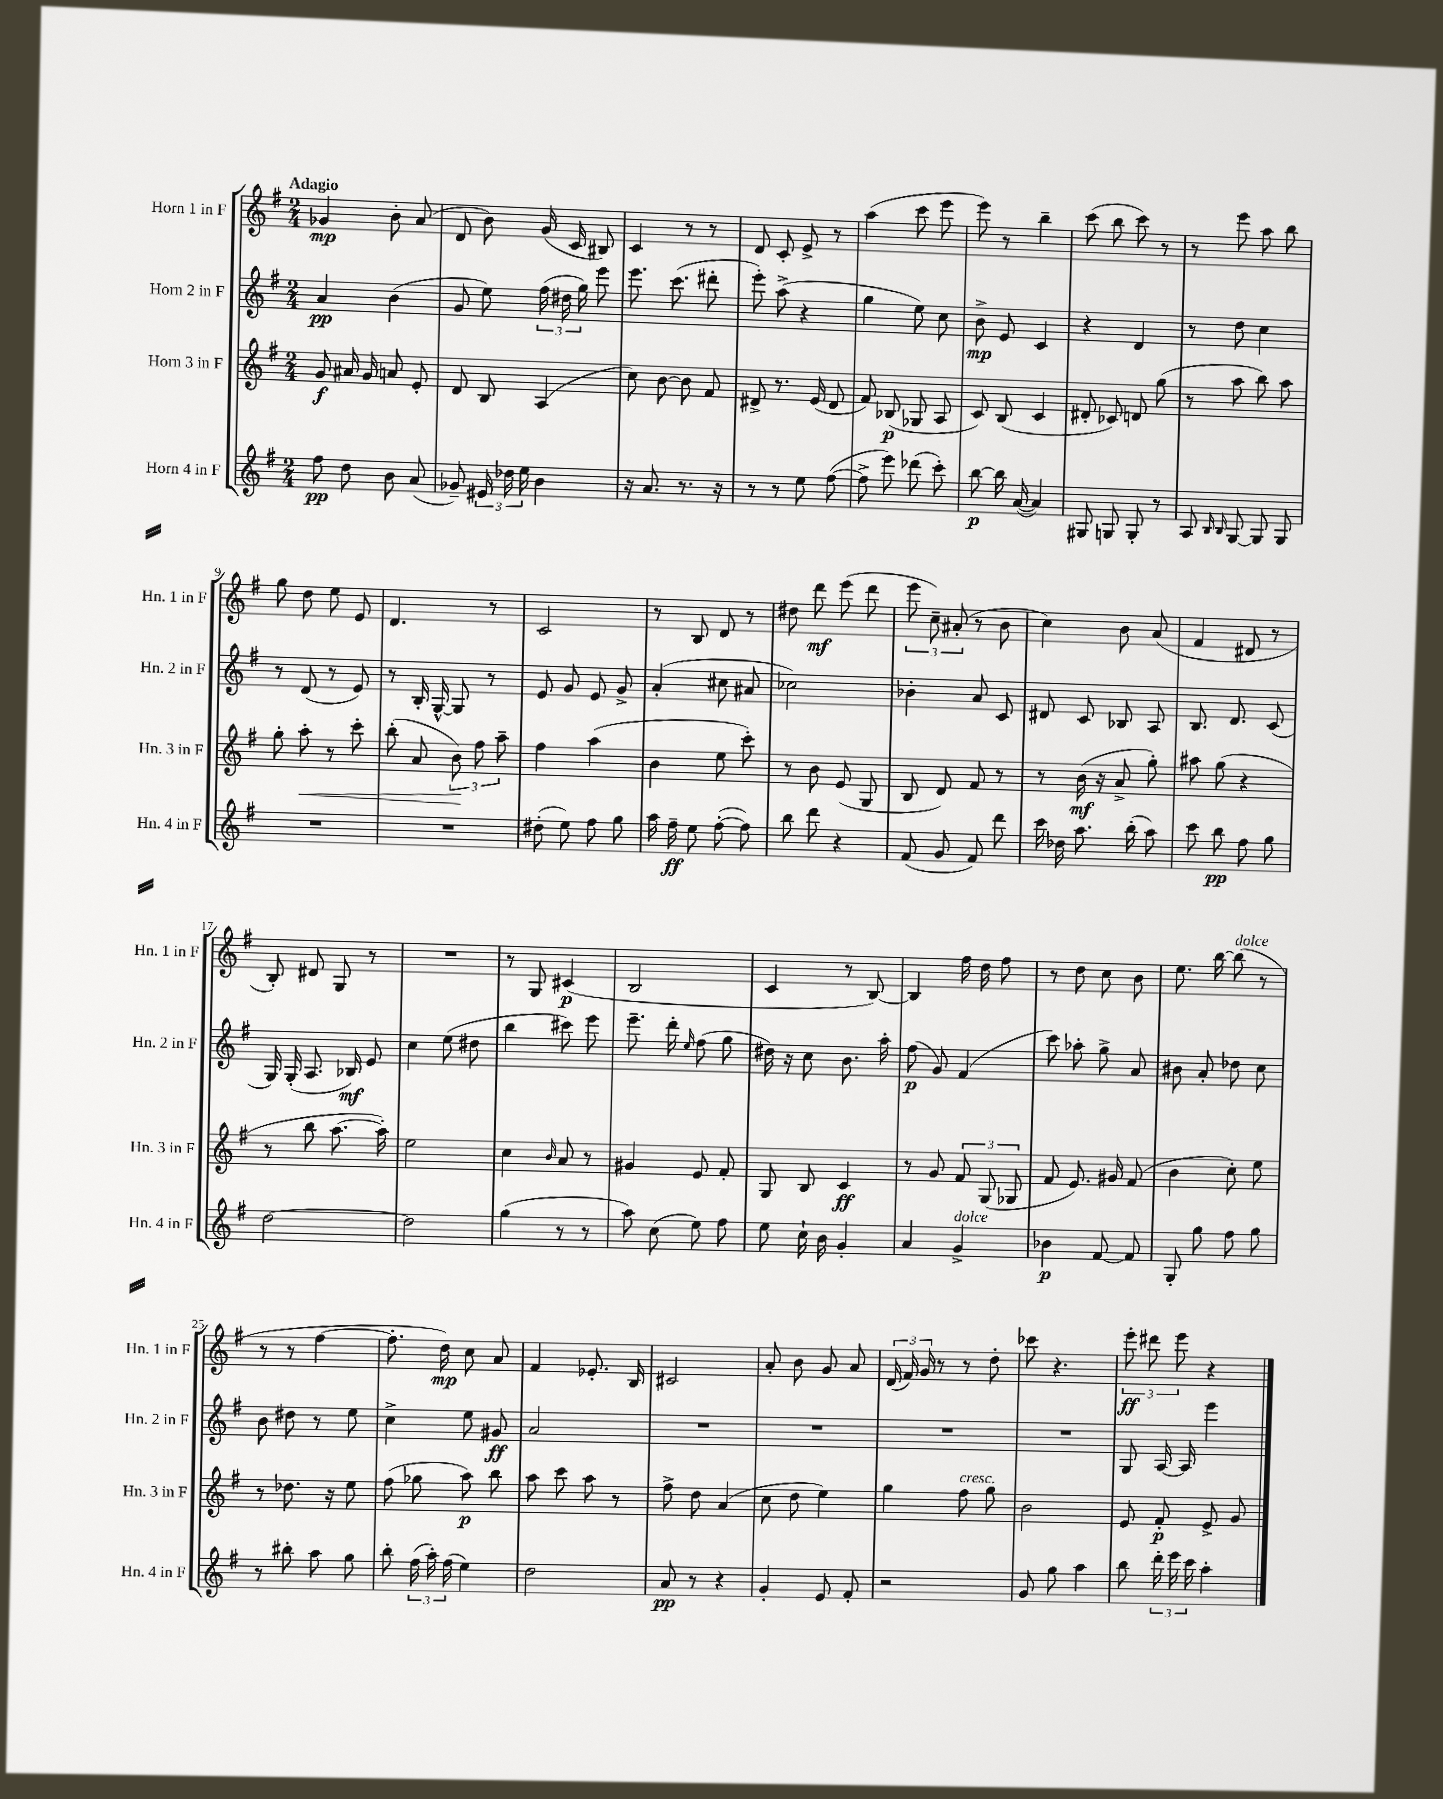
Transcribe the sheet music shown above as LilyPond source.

<<
\new StaffGroup <<
\new Staff = "s0" \with { instrumentName = "Horn 1 in F" shortInstrumentName = "Hn. 1 in F" } {
    \clef treble \key g \major \numericTimeSignature \time 2/4 \tempo "Adagio"
    \autoBeamOff ges'4\mp b'8-. a'8( |
    d'8 b'8) g'16( c'16 bis8) |
    c'4 r8 r8 |
    d'8 c'8-. e'8-> r8 |
    a''4( c'''8 e'''8 |
    e'''8) r8 b''4-- |
    c'''8( b''8 c'''8) r8 |
    r8 e'''8 a''8 b''8 |
    g''8 d''8 e''8 e'8 |
    d'4. r8 |
    c'2 |
    r8 b8 d'8 r8 |
    dis''8 d'''8\mf e'''8( d'''8 |
    \tuplet 3/2 { e'''8 c''8--) ais'8-.( } r8 b'8 |
    c''4) b'8 a'8( |
    fis'4 dis'8 r8 |
    b8-.) dis'8 g8 r8 |
    R2 |
    r8 g8 cis'4\p( |
    b2 |
    c'4 r8 b8~) |
    b4 fis''16 d''16 fis''8 |
    r8 d''8 c''8 b'8 |
    e''8. b''16~ b''8^\markup { \italic "dolce" }( r8 |
    r8 r8 fis''4~ |
    fis''8.-. d''16\mp) c''8 a'8 |
    fis'4 ees'8.-. b16 |
    cis'2 |
    a'8-. b'8 g'8 a'8 |
    \tuplet 3/2 { d'16( fis'16) g'16 } r8 r8 d''8-. |
    ces'''8 r4. |
    \tuplet 3/2 { e'''8-.\ff dis'''8 e'''8 } r4 \bar "|." |
}
\new Staff = "s1" \with { instrumentName = "Horn 2 in F" shortInstrumentName = "Hn. 2 in F" } {
    \clef treble \key g \major \numericTimeSignature \time 2/4
    \autoBeamOff a'4\pp b'4( |
    g'8 e''8) \tuplet 3/2 { fis''16( dis''16 g''16) } e'''8 |
    e'''8. c'''8.( dis'''8-. |
    e'''8-.) a''8->( r4 |
    g''4 e''8) c''8 |
    b'8->\mp e'8 c'4 |
    r4 d'4 |
    r8 d''8 c''4 |
    r8 d'8( r8 e'8) |
    r8 b16-. g16~-^ g8 r8 |
    e'8 g'8 e'8 g'8-> |
    a'4-.( cis''8 ais'8 |
    ces''2) |
    bes'4-. a'8 c'8 |
    dis'8 c'8 bes8 a8 |
    b8. d'8. c'8( |
    g16) g16-.( a8. bes16\mf) e'8 |
    c''4 e''8( dis''8 |
    b''4 cis'''8) e'''8 |
    e'''8.-- d'''16-. \grace { e''16 } fis''8( g''8 |
    dis''16) r16 c''8 b'8. a''16-. |
    fis''8\p( g'8) fis'4( |
    c'''8) aes''8-. g''8-> a'8 |
    bis'8 a'8-. des''8 c''8 |
    b'8 dis''8 r8 e''8 |
    c''4-> e''8 gis'8\ff |
    a'2 |
    R2 |
    R2 |
    R2 |
    R2 |
    g8 a16~ a16 e'''4 \bar "|." |
}
\new Staff = "s2" \with { instrumentName = "Horn 3 in F" shortInstrumentName = "Hn. 3 in F" } {
    \clef treble \key g \major \numericTimeSignature \time 2/4
    \autoBeamOff g'8\f ais'16 g'16 a'8 e'8-. |
    d'8 b8 a4( |
    c''8) b'8~ b'8 fis'8 |
    dis'8-> r8. e'16( dis'8 |
    fis'8) bes8\p( ges8 a8 |
    c'8) b8( c'4 |
    dis'8-. ces'8) d'8 g''8( |
    r8 a''8 b''8) a''8 |
    g''8-. a''8-.\< r8 c'''8-. |
    b''8-.( a'8 \tuplet 3/2 { b'8\!) fis''8 a''8-- } |
    fis''4 a''4( |
    b'4 e''8 c'''8-.) |
    r8 b'8 e'8( g8 |
    b8 d'8) fis'8 r8 |
    r8 b'16\mf( r16 a'8-> g''8-.) |
    ais''8 g''8( r4 |
    r8 b''8 a''8.~ a''16-.) |
    e''2 |
    c''4 \grace { b'16 } a'8 r8 |
    gis'4 e'8 fis'8-. |
    g8 b8 c'4\ff |
    r8 g'8 \tuplet 3/2 { fis'8 g8( ges8 } |
    fis'8 e'8.) gis'16 fis'8( |
    b'4 c''8-.) e''8 |
    r8 des''8. r16 e''8 |
    fis''8( ges''8 a''8\p) b''8 |
    a''8 c'''8 a''8 r8 |
    fis''8-> d''8 a'4( |
    c''8 d''8 e''4) |
    g''4 fis''8^\markup { \italic "cresc." } g''8 |
    b'2 |
    e'8 fis'8-.\p e'8-> g'8 \bar "|." |
}
\new Staff = "s3" \with { instrumentName = "Horn 4 in F" shortInstrumentName = "Hn. 4 in F" } {
    \clef treble \key g \major \numericTimeSignature \time 2/4
    \autoBeamOff fis''8\pp d''8 b'8 a'8( |
    ges'8--) \tuplet 3/2 { eis'16 des''16 e''16 } b'4 |
    r16 a'8. r8. r16 |
    r8 r8 e''8 fis''8~( |
    fis''8-> e'''8) des'''8( c'''8-.) |
    b''8~\p b''16 a'16~( a'4) |
    gis8 g8 g8-. r8 |
    a8 \grace { b16 b16 } g8~ g8 g8 |
    R2 |
    R2 |
    dis''8-.( e''8) fis''8 g''8 |
    a''16 fis''16--\ff e''8 fis''8~-.( fis''8) |
    b''8 d'''8 r4 |
    fis'8( g'8 fis'8) d'''8 |
    c'''16 des''16 a''8. b''16-.( a''8) |
    c'''8 b''8\pp fis''8 g''8 |
    d''2~ |
    d''2 |
    g''4( r8 r8 |
    a''8) c''8( e''8) fis''8 |
    e''8 c''16-! b'16 g'4-. |
    a'4 g'4->^\markup { \italic "dolce" } |
    bes'4\p fis'8~ fis'8 |
    g8-. g''8 fis''8 g''8 |
    r8 bis''8-. a''8 g''8 |
    b''8-. \tuplet 3/2 { fis''16( a''16-.) fis''16( } e''4) |
    d''2 |
    a'8\pp r8 r4 |
    g'4-. e'8 fis'8-. |
    r2 |
    g'8 g''8 a''4 |
    b''8 \tuplet 3/2 { d'''16-. e'''16 c'''16 } a''4-. \bar "|." |
}
>>
>>
